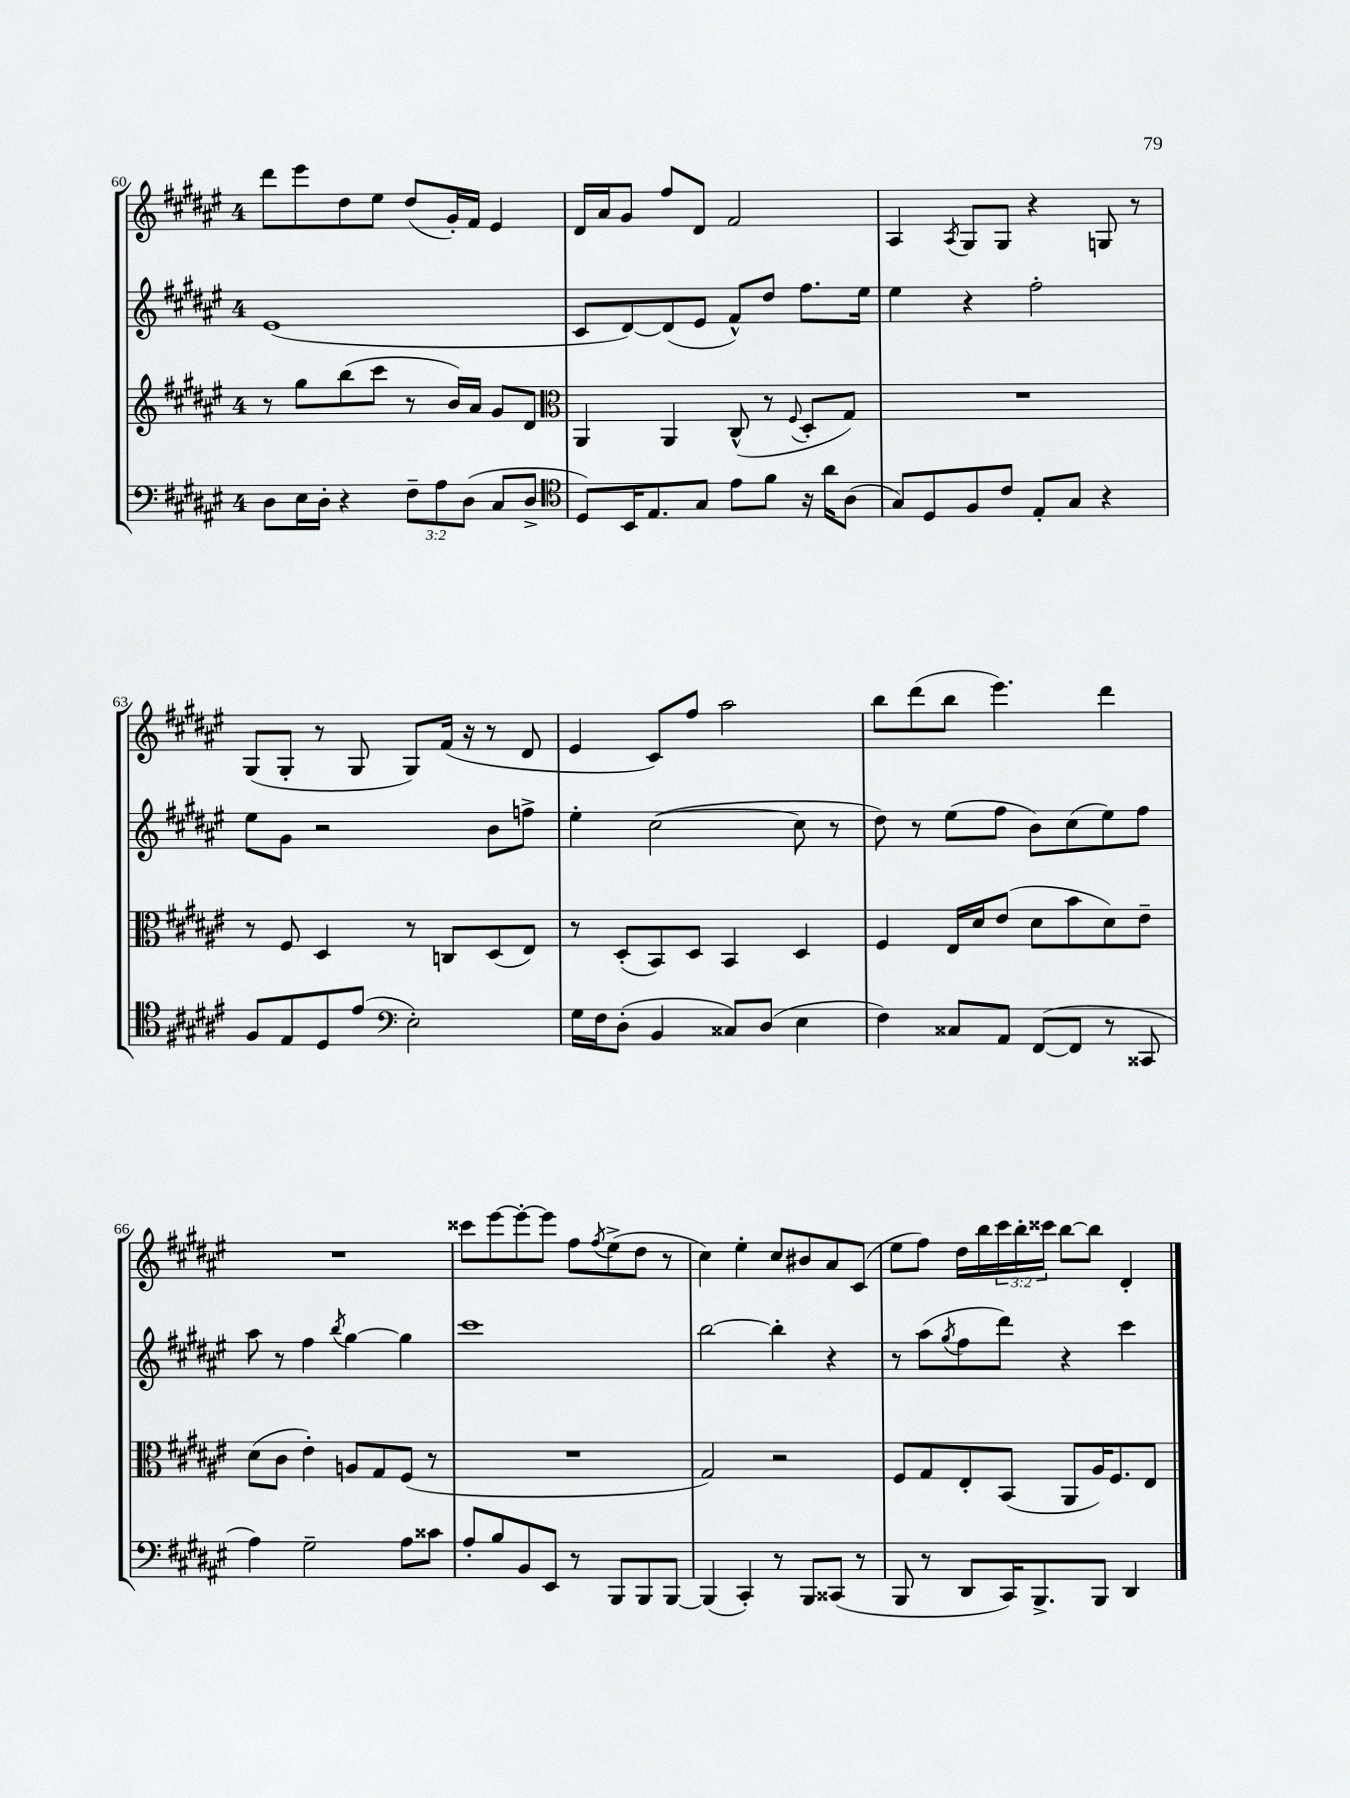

**kern	**kern	**kern	**kern
*staff4	*staff3	*staff2	*staff1
*clefF4	*clefG2	*clefG2	*clefG2
*k[f#c#g#d#a#e#]	*k[f#c#g#d#a#e#]	*k[f#c#g#d#a#e#]	*k[f#c#g#d#a#e#]
*M4/4	*M4/4	*M4/4	*M4/4
8D#	8r	(1e#	8ddd#
16E#	8gg#	.	8eee#
16D#'	.	.	.
4r	(8bb	.	8dd#
.	8ccc#	.	8ee#
12F#~	8r	.	(8dd#
12A#	.	.	.
.	16b)	.	16g#')
(12D#	.	.	.
.	16a#	.	16f#
8C#	8g#	.	4e#
8D#^	8d#	.	.
=	=	=	=
*clefC4	*clefC3	*	*
8D#)	4AA#	8c#	16d#
.	.	.	16a#
16BB	.	[8d#)	8g#
8.E#	.	.	.
.	4AA#	(8d#]	8ff#
8G#	.	8e#	8d#
8e#	(8C#^^	8f#^^)	2f#
8f#	8r	8dd#	.
.	8qqF#	.	.
16r	8D#'	8.ff#	.
16a#	.	.	.
(8A#	8G#)	.	.
.	.	16ee#	.
=	=	=	=
8G#)	1r	4ee#	4A#
8D#	.	.	.
.	.	.	8qA#
8F#	.	4r	8G#
8c#	.	.	8G#
8E#'	.	2ff#'	4r
8G#	.	.	.
4r	.	.	8G
.	.	.	8r
=	=	=	=
8F#	8r	8ee#	(8G#
8E#	8F#	8g#	8G#'
8D#	4D#	2r	8r
(8e#	.	.	8G#
*clefF4	*	*	*
2E#')	8r	.	8G#)
.	8C	.	(16f#
.	.	.	16r
.	(8D#	8b	8r
.	8E#)	8ff^	8d#
=	=	=	=
16G#	8r	4ee#'	4e#
16F#	.	.	.
(8D#'	(8D#'	.	.
4BB	8BB)	([2cc#	8c#)
.	8D#	.	8ff#
8C##)	4BB	.	2aa#
(8D#	.	.	.
4E#	4D#	8cc#]	.
.	.	8r	.
=	=	=	=
4F#)	4F#	8dd#)	8bb
.	.	8r	(8ddd#
8C##	16E#	(8ee#	8bb
.	16d#	.	.
8AA#	(8e#	8ff#	4.eee#)
([8FF#	8d#	8b)	.
8FF#]	8b	(8cc#	.
8r	8d#)	8ee#)	4ddd#
8CC##	8e#~	8ff#	.
=	=	=	=
4A#)	(8d#	8aa#	1r
.	8c#	8r	.
2G#~	4e#')	4ff#	.
.	.	8qbb	.
.	8A	[4gg#	.
.	8G#	.	.
8A#	(8F#	4gg#]	.
8c##	8r	.	.
=	=	=	=
8A#'	1r	1ccc#	8ccc##
8B	.	.	[8eee#
8BB	.	.	8eee#'_
8EE#	.	.	8eee#]
8r	.	.	8ff#
.	.	.	8qff#
8BBB	.	.	(8ee#^
8BBB	.	.	8dd#
[8BBB	.	.	8r
=	=	=	=
(4BBB]	2G#)	[2bb	4cc#)
4CC#')	.	.	4ee#'
8r	2r	4bb']	8cc#
8BBB	.	.	8b#
(8CC##	.	4r	8a#
8r	.	.	(8c#
=	=	=	=
8BBB	8F#	8r	8ee#
8r	8G#	(8aa#	8ff#)
.	.	8qgg#	.
8DD#	8E#'	8ff#	16dd#
.	.	.	16bb
16CC#)	(8BB	8ddd#)	24ccc#
.	.	.	24bb'
8.BBB^	.	.	.
.	.	.	24ccc##
.	8AA#	4r	[8bb
8BBB	16A#)	.	8bb]
.	8.F#	.	.
4DD#	.	4ccc#	4d#'
.	8E#	.	.
==	==	==	==
*-	*-	*-	*-
